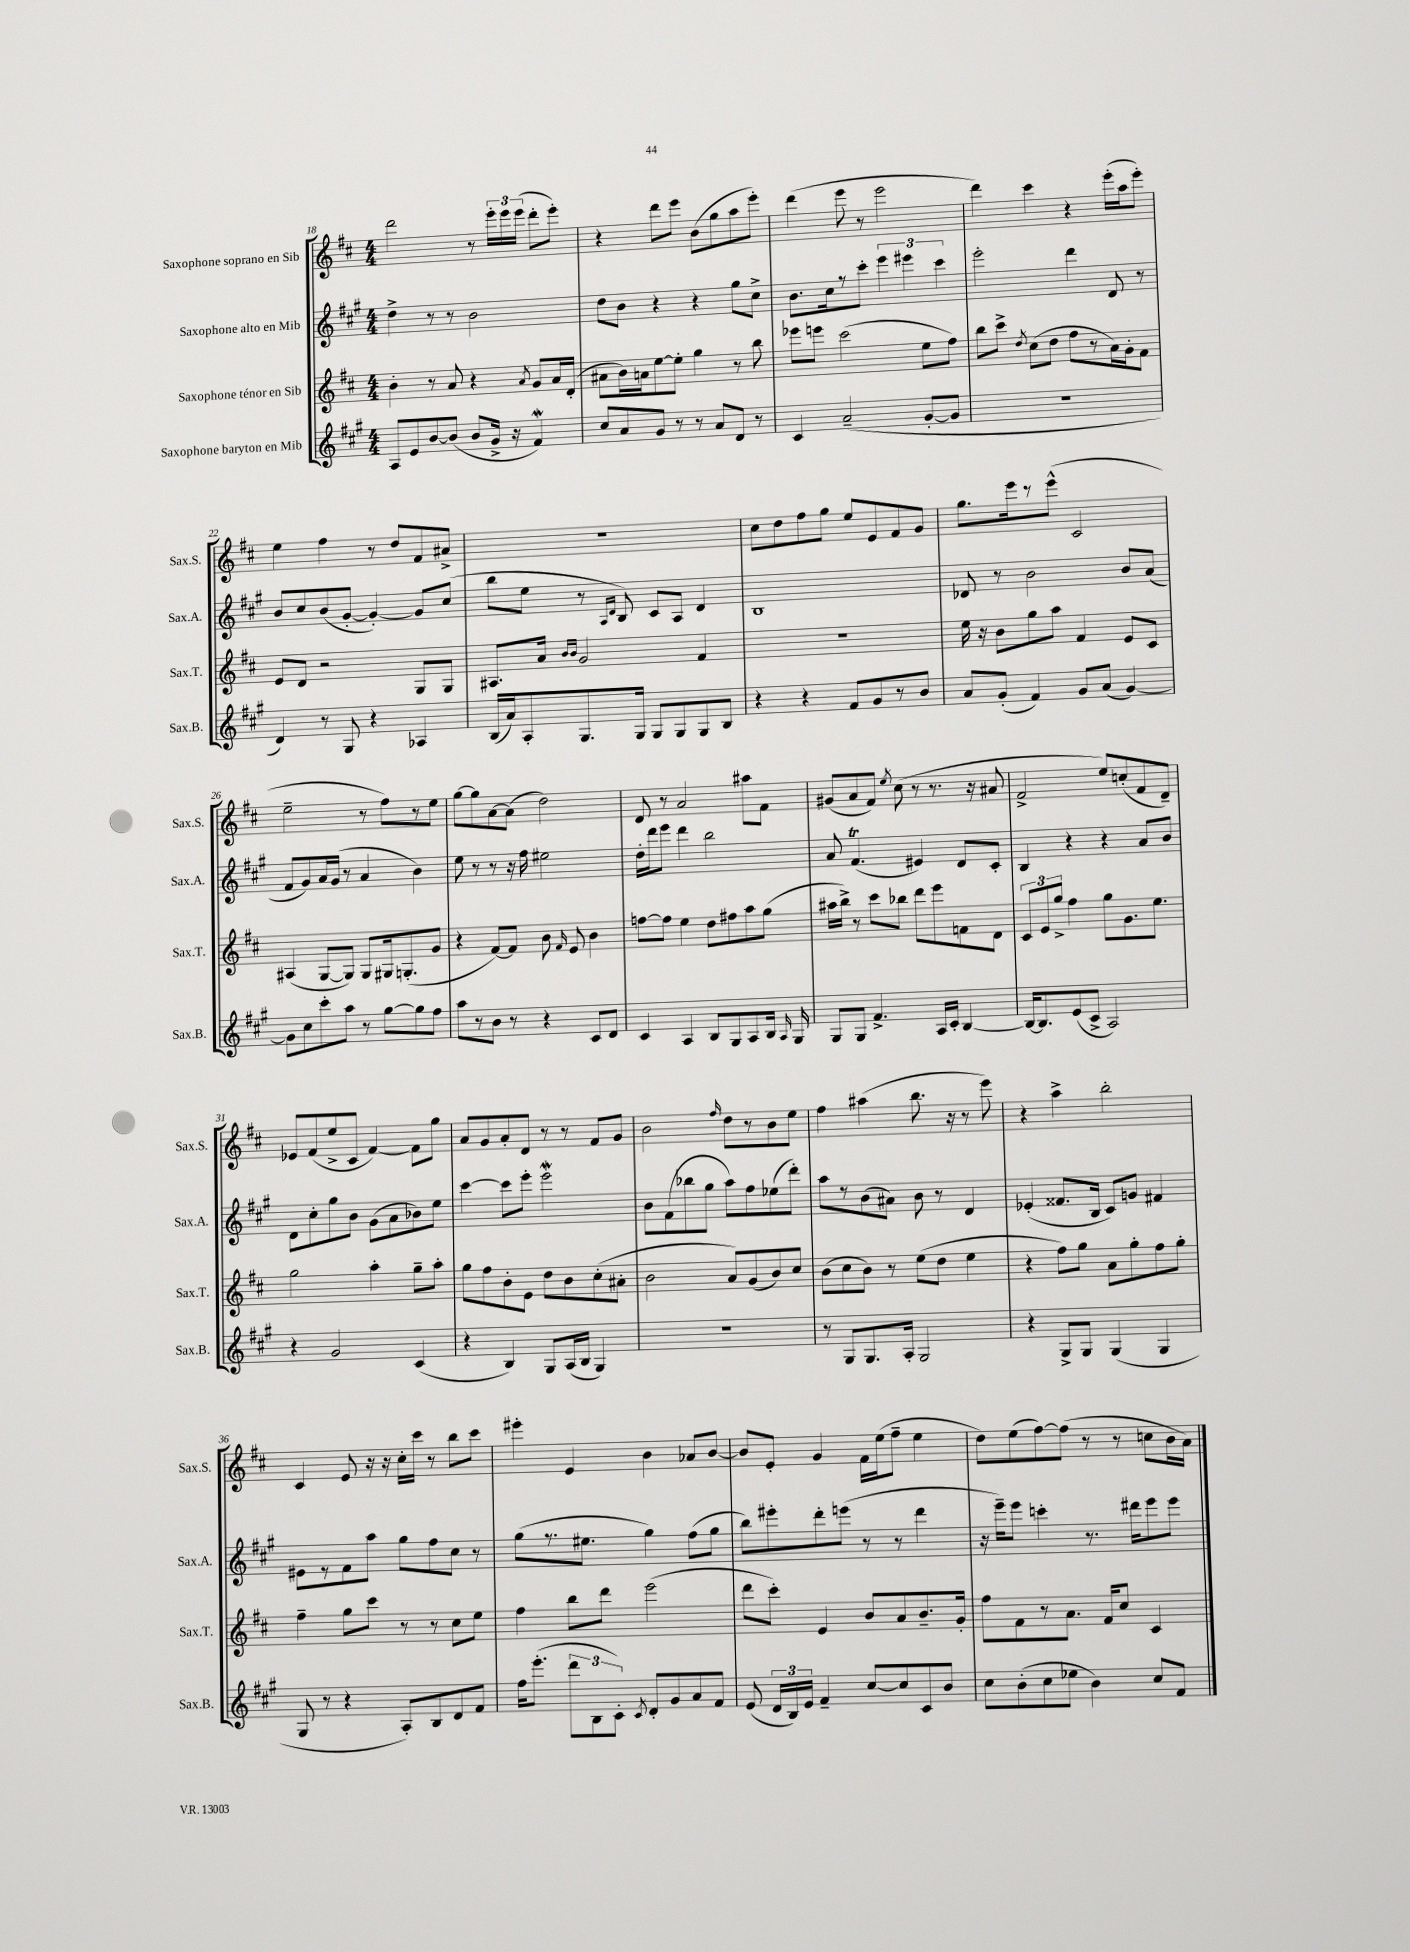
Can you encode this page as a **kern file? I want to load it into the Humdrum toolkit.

**kern	**kern	**kern	**kern
*staff4	*staff3	*staff2	*staff1
*clefG2	*clefG2	*clefG2	*clefG2
*k[f#c#g#]	*k[f#c#]	*k[f#c#g#]	*k[f#c#]
*M4/4	*M4/4	*M4/4	*M4/4
8A	4b'	4dd^	2ddd
8e	.	.	.
[8b	8r	8r	.
(8b]	8a	8r	.
8b	4r	2b	8r
16g#^	.	.	24eee'
.	.	.	24eee
16r	.	.	.
.	.	.	(24eee
.	8qa	.	.
4f#)	8g	.	8ddd'
.	16a	.	8eee')
.	(16d'	.	.
=	=	=	=
8cc#	8a#	8dd	4r
8a	16b)	8b	.
.	16a	.	.
8g#	[8ee	4r	8ddd
8r	8ee']	.	8eee
8r	4gg	4r	(8b
8a	.	.	8gg
8d	8r	8gg#	8aa
8r	8bb	8cc#^	8eee')
=	=	=	=
4c#	8eee-	8.b	(4ddd
.	8eee	.	.
.	.	16cc#	.
(2a~	(2ccc#	8r	8eee
.	.	8ccc#'	8r
.	.	6eee	2eee
.	.	6eee#	.
[8g#'	8ee	.	.
.	.	6ccc#	.
8g#]	8ff#)	.	.
=	=	=	=
1r	8bb	2eee'	4ddd)
.	8ccc#^	.	.
.	8qdd	.	.
.	(8cc#	.	4ccc#
.	8dd	.	.
.	8ff#	4ddd	4r
.	8r	.	.
.	16a)	8d	(16eee'
.	16g'	.	16aa
.	8f#	8r	8eee')
=	=	=	=
4d)	8e	8b	4ee
.	8d	8cc#	.
8r	2r	(8b	4ff#
8G#	.	[8g#'	.
4r	.	4g#'_)	8r
.	.	.	8dd
4A-	8G	8g#]	8f#
.	8G	(8cc#	8a#^
=	=	=	=
(16B	8.A#	8bb	1r
16a)	.	.	.
8A'	.	8ee	.
.	16a	.	.
.	16qqb	.	.
.	16qqb	.	.
8.G#	2g	8r	.
.	.	16qqA	.
.	.	16qqd	.
.	.	8B)	.
16G#	.	.	.
8G#	.	8c#	.
8G#	.	8A	.
8G#	4f#	4d	.
8B	.	.	.
=	=	=	=
4r	1r	1B	8cc#
.	.	.	8dd
4r	.	.	8ff#
.	.	.	8gg
8f#	.	.	8ee
8g#	.	.	8e
8r	.	.	8f#
8b	.	.	8g
=	=	=	=
8a	16ee	8d-	8.gg
.	16r	.	.
(8g#'	8b	8r	.
.	.	.	16eee
4f#)	8gg	2b	8r
.	8aa	.	(8eee^^
8g#	4f#	.	2c#
(8a	.	.	.
[4g#)	8e	8b	.
.	8c#	(8a	.
=	=	=	=
8g#]	(4A#	8f#	2ee~
8cc#	.	8g#)	.
8ccc#'	[8G	16a	.
.	.	(16g#	.
8aa	8G])	8r	.
8r	8G	4a	8r
[8gg#	16G#	.	8ff#)
.	(8.G'	.	.
8gg#]	.	4b)	8r
8ff#	8g	.	8ee
=	=	=	=
8aa	4r	8ee	[8gg
8r	.	8r	8gg]
8b	[8f#)	8r	[8a
8r	8f#]	16r	(8a]
.	.	16ff#	.
4r	8b	2ee#	2dd)
.	16qqf#	.	.
.	8e	.	.
8c#	4b	.	.
8d	.	.	.
=	=	=	=
4c#	[8ff	16dd'	8d
.	.	16ddd	.
.	8ff]	8eee	8r
4A	4ee	4ddd	2a
8B	8dd	2bb	.
8G#	8ff#	.	.
8A	8aa	.	8aa#
16B	(8gg	.	8f#
16qqA	.	.	.
16G#	.	.	.
=	=	=	=
8G#	16aa#	8a	(8g#
.	16bb^)	.	.
8G#	8r	(4.f#	8a
4.f#^	8ccc#	.	8f#)
.	.	.	8qee
.	8bb-	.	(8cc#
.	8ddd	4e#)	8r
16A	8eee	.	8.r
16c#'	.	.	.
[4B	8f	8d	.
.	.	.	16r
.	8d	8c#'	8a#
=	=	=	=
16B_	12c#	4B	2f#^
8.B]	.	.	.
.	12e	.	.
.	12gg^	.	.
(8e	4ff#	4r	.
8c#^	.	.	.
2A)	8gg	4r	8ee)
.	8.g	.	(8cc'
.	.	8a	8f#
.	8.ee	.	.
.	.	8b	8d~)
=	=	=	=
4r	2gg	8d	8e-
.	.	8cc#'	(8f#
2g#	.	8gg#	8ee^
.	.	8b	8c#
.	4aa'	(8g#	[4f#)
.	.	8a	.
(4c#	8gg~	8b-)	8f#]
.	8aa'	8ee	8gg
=	=	=	=
4r	8gg	[4ccc#	8a
.	8ff#	.	8g
4B)	8b'	8ccc#]	8a'
.	8e	8eee'	8d
8G#	8dd	2eee	8r
(16A	8b	.	8r
16B	.	.	.
4G#)	(8cc#'	.	8f#
.	8a#'	.	8g
=	=	=	=
1r	2b	8b	2b
.	.	(8f#	.
.	.	8bb-	.
.	.	8gg#	.
.	.	.	16qqff#
.	8a)	8aa)	8dd
.	(8g	8ff#	8r
.	8b)	(8ee-	8b
.	8cc#	8ddd')	8ee
=	=	=	=
8r	(8b	8aa	4ff#
8G#	8cc#	8r	.
8.G#	8b)	(8b	(4aa#
.	8r	8a#)	.
16A'	.	.	.
2G#	(8ee	8b	8.bb
.	8dd	8r	.
.	.	.	16r
.	4ee	4d	8r
.	.	.	8eee)
=	=	=	=
4r	4r	(4e-'	4r
8G#^	8ff#)	8.f##	4aa^
8G#	8gg	.	.
.	.	16B	.
(4G#	8a	8c#)	2bb'
.	8gg'	8g	.
4G#	8ff#	4f#	.
.	8gg'	.	.
=	=	=	=
8G#	4ff#~	8e#	4c#
8r	.	8r	.
4r	8gg	8f#	8e
.	8ccc#	8aa	16r
.	.	.	16r
8A')	8r	8gg#	16cc#'
.	.	.	16ccc#
8B	8r	8ff#	8r
8d	8cc#	8cc#	8bb
8f#	8ee	8r	8ccc#
=	=	=	=
16ff#	4ff#	(8gg#	4eee#'
(8.eee'	.	.	.
.	.	8.r	.
12ddd	8bb	.	4e
.	.	8.ee#	.
12B	.	.	.
.	8ddd	.	.
12c#')	.	.	.
8qc#	.	.	.
8d'	(2eee	4gg#)	4b
8g#	.	.	.
8a	.	(8ff#	8a-
8f#	.	8gg#	[8b
=	=	=	=
(8e	8ddd	8bb)	8b]
24d	8ccc#')	8eee#'	8e'
24B)	.	.	.
24e	.	.	.
4f#~	4e	8ddd'	4g
.	.	(8eee	.
[8cc#	8b	8r	16f#
.	.	.	(16ee
8cc#]	8a	8r	8ff#~
8c#	8.b~	4ddd	4ee
8b	.	.	.
.	16g'	.	.
=	=	=	=
8cc#	8ff#	16r	8dd)
.	.	16eee~)	.
(8b'	8f#	8eee	(8ee
8cc#	8r	4ccc'	[8ff#)
8ee-	8.a	.	(8ff#]
4b)	.	8.r	8r
.	16f#	.	.
.	8cc#	.	8r
.	.	16ddd#	.
8cc#	4c#	8eee	8cc
8f#	.	8eee	16b
.	.	.	16a)
==	==	==	==
*-	*-	*-	*-
